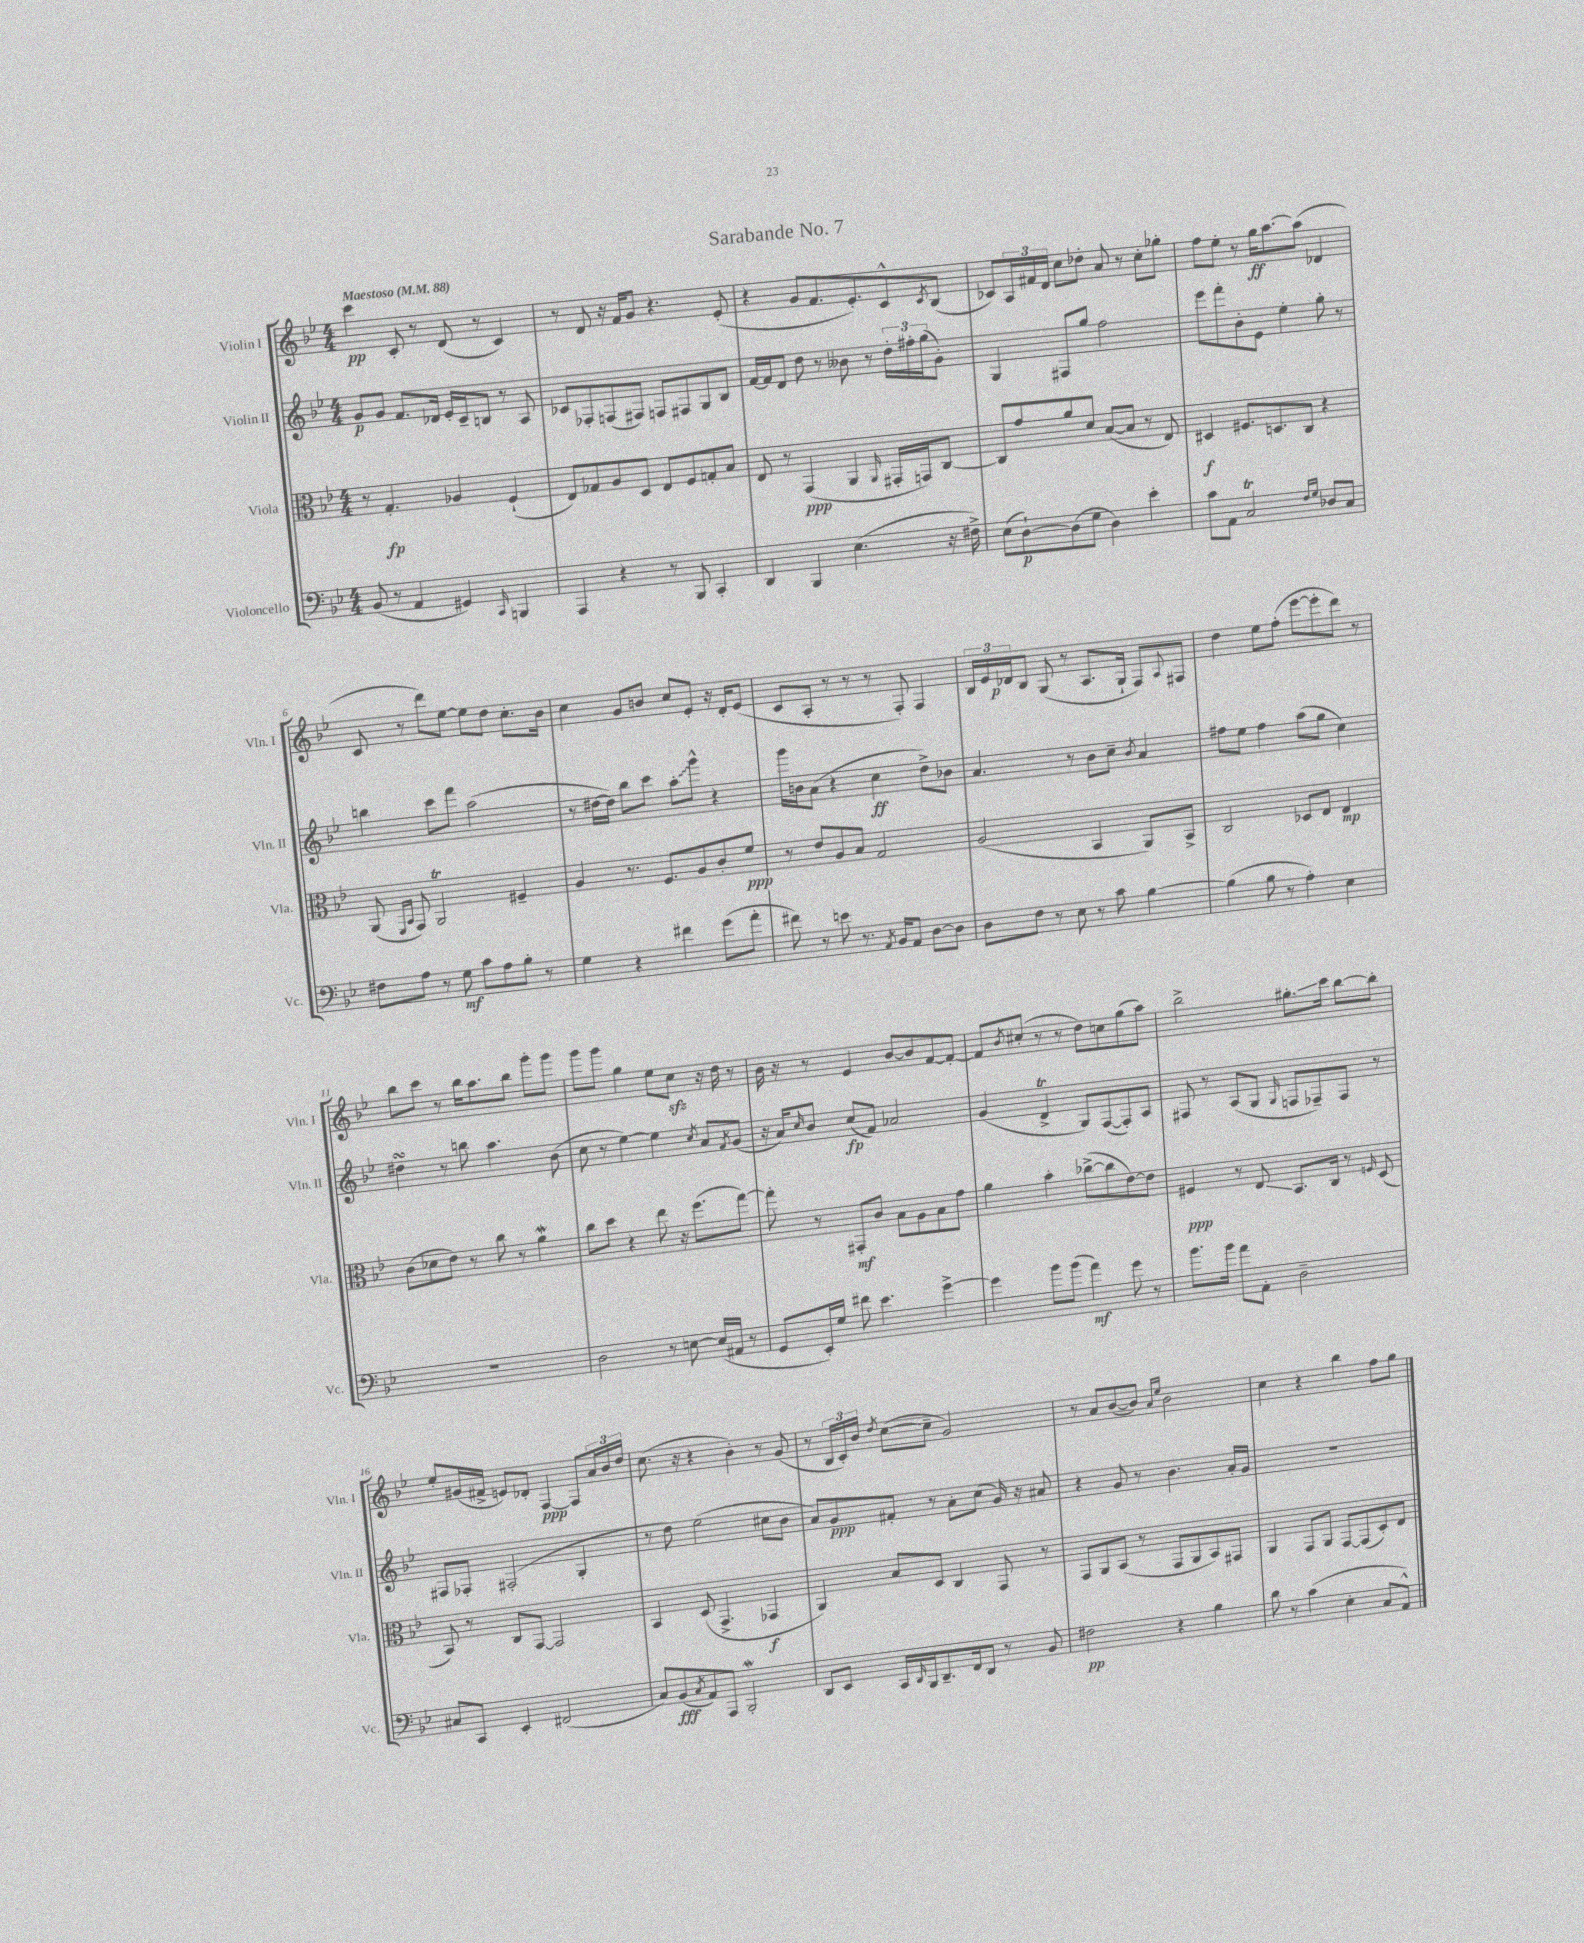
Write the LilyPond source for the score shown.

\header { title = "Sarabande No. 7" }
<<
\new StaffGroup <<
\new Staff = "s0" \with { instrumentName = "Violin I" shortInstrumentName = "Vln. I" } {
    \clef treble \key bes \major \numericTimeSignature \time 4/4 \tempo "Maestoso" 4 = 88
    c'''4\pp c'8-. r8 d'8( r8 c'4) |
    r8 d'8 r16 f'16 g'8 r4. ees'8-.( |
    r4 g'8 f'8. ees'8.-.) c'8-^ \acciaccatura { c'8 } bes8( |
    ces'8) \tuplet 3/2 { a16 fis'16 d'16 } c''8 des''8-. a'8 r8 c''8-. ges''8-. |
    f''8 ees''8-. r8 g''16\ff a''8.~ a''8( des'4 |
    c'8 r8 d'''8) ees''8~ ees''8 d''8 c''8.-. bes'16 |
    c''4 g'8 b'8 c''8 ees'8-. r16 d'16-. ees'8( |
    c'8 a8-. r8 r8 r8 f8-.) f4 |
    \tuplet 3/2 { bes16 ees'16 des'16\p } bes8 g8( r8 a8. g16-! f8) \appoggiatura { a8 } fis8 |
    d''4 ees''8 f''8-.( ees'''8~ ees'''8-. d'''8) r8 |
    bes''8 c'''8 r8 bes''16 a''8. bes''8 g'''8-. g'''8 |
    g'''8 g'''8 g''4 ees''8 c''8\sfz r16 d''16 r8 |
    bes'16 r16 r8 ees'4 bes'8~ bes'8 f'8~ f'8~-. |
    f'8 \acciaccatura { bes'8 } cis''8-.( r8 r8 d''8) c''8 g''8( a''8) |
    bes''2-> gis''8.-.\glissando c'''16 bes''8~ bes''8-. |
    ees''8-. gis'16( fis'16-> e'8) des'8-. f4~\ppp f8 \tuplet 3/2 { a'16 bes'16 d''16 } |
    c''8.( r16 r4 bes'4-.) r8 g'8( |
    r8 \tuplet 3/2 { bes16 c'16-.) bes'16 } \acciaccatura { d''8 } c''8~( c''8-- g'2) |
    r8 a'8 bes'8~( bes'8) \grace { a'16 ees''16 } bes'2 |
    c''4 r4 bes''4 f''8 g''8 \bar "|." |
}
\new Staff = "s1" \with { instrumentName = "Violin II" shortInstrumentName = "Vln. II" } {
    \clef treble \key bes \major \numericTimeSignature \time 4/4
    g'8\p g'8 f'8. des'16 ees'16-. c'16-- b8 r8 a8 |
    ces'8 fes8-. f8( fis8) f8 fis8 g8 bes8 |
    f'16~ f'16 d'8 d''8 r8 beses'8 r8 \tuplet 3/2 { d''16-. fis''16-. g''16( } g'8-.) |
    g4 fis8 g''8 f''2 |
    ees'''8 f'''8-. bes'8-. ees'8 ees''4-. g''8-. r8 |
    b''4 c'''8 f'''8 a''2( |
    r8 dis''16~ dis''16) bes''8 c'''8 \once \override Glissando.style = #'zigzag a''8-.\glissando g'''8-^ r4 |
    g'''16 b'16 a'8( r4 c''4\ff d''8->) bes'8 |
    a'4. r8 bes'8 c''8-- \acciaccatura { bes'8 } a'4 |
    fis''8 ees''8 fis''4 a''8( g''8 c''4) |
    dis''4\turn r8 b''8 a''4. bes'8( |
    c''8 r8 ees''4~) ees''4 \acciaccatura { c''8 } a'8 \acciaccatura { f'8 } g'8( |
    r16 a'16) \grace { c''16 } bes'8 c''8\fp( f'8) aes'2 |
    g'4( d'4->\trill g8) f8~( f8-.) a8 |
    fis8 r8 a8( g8 \grace { g16 } f8 fes8--) fes8 r8 |
    fis8 fes8-. fis2-.( g4-. |
    r8 d''8) ees''2( cis''8 bes'8 |
    a'8) g'8\ppp fis'8-. r8 a'8-. c''8( g'16) r16 ais'8 |
    r4 g'8 r8 bes'4. a'16-. g'16 |
    R1 \bar "|." |
}
\new Staff = "s2" \with { instrumentName = "Viola" shortInstrumentName = "Vla." } {
    \clef alto \key bes \major \numericTimeSignature \time 4/4
    r8 g4.-.\fp aes4 f4-!( |
    ees8) ges8 a8 d8 ees8 f8 g8-. bes8 |
    ees8 r8 g,4\ppp( a,4 \grace { a,16 } gis,16-. g,16) c8~ |
    c8 g'8 a'8 d'8 bes8~( bes8 r8 ees8) |
    dis4\f fis8. d8. c8 r4 |
    a,8( \grace { f,16 bes,16 } g,8) a,2\trill fis4-- |
    a4 r8. f8. a8 c'8-. f'8\ppp |
    r8 ees'8 a8 bes8 g2 |
    a2( bes,4 a,8) bes,8-> |
    c2 des8 ees8 ees4\mp |
    c'8( des'8 ees'8) r8 c''8 r8 a'4\mordent |
    c''8 d''8 r4 ees''8 r16 f''8.( g''8~) |
    g''8-. r8 gis,8-.\mf c'8 bes8 a8 bes8 g'8 |
    a'4 bes'4-. ces''8~->( ces''8 ees'8~) ees'8 |
    fis4\ppp r8 ees8\glissando bes,8. c16 r8 \grace { f16 } d8( |
    bes,8) r8 c8 g,8~ g,2 |
    bes,4 d8( g,4.-> ges,4\f |
    a,4) bes8 d8 c4 g,8 r8 |
    g,8 a,8 bes,8( r8 g,8 a,8 bes,8) gis,8 |
    a,4 g,8 a,8 g,8~ g,8( d8-.) ees8 \bar "|." |
}
\new Staff = "s3" \with { instrumentName = "Violoncello" shortInstrumentName = "Vc." } {
    \clef bass \key bes \major \numericTimeSignature \time 4/4
    bes,8( r8 a,4 gis,4) \grace { c,16 } b,,4 |
    a,,4 r4 r8 bes,,8 c,4-. |
    d,4 bes,,4 ees4.( r16 fis16->) |
    ees8( d8~-!\p) d8( g8 d4) ees'4-. |
    c'8 a,8 c2\trill \grace { f16 g16 } des8 c8 |
    fis8 a8 r8 g8\mf c'8 a8 bes8-. r8 |
    g4 r4 fis'4 g'8( a'8-. |
    fis'8) r8 e'8 r8. \acciaccatura { a,8 } bes,16 a,8 d8~ d8 |
    d8 f8 r8 ees8 r8 c'8 bes4~ |
    bes4( bes8 r8 a4-.) ees4 |
    R1 |
    d2 r8 e8~ e16( ais,16 r8 |
    g,8 ees,16-.) g16 fis'8 ees'4. g'4~-> |
    g'4 bes'8 bes'8( a'4\mf) g'8 r8 |
    bes'8. bes'16 a'8 a,8-. d2-- |
    cis8 c,8 ees,4-. fis,2( |
    c8) bes,8\fff( \acciaccatura { c8 } a,8) a,,8 bes,,2-.\mordent |
    d,8 ees,8 c,16 \grace { d,16 } bes,,16 d,8.-- f,16 d,8 r8 bes,8 |
    fis2\pp r4 bes4 |
    d'8 r8 c'4( ees4-. c8 a,8-^) \bar "|." |
}
>>
>>
